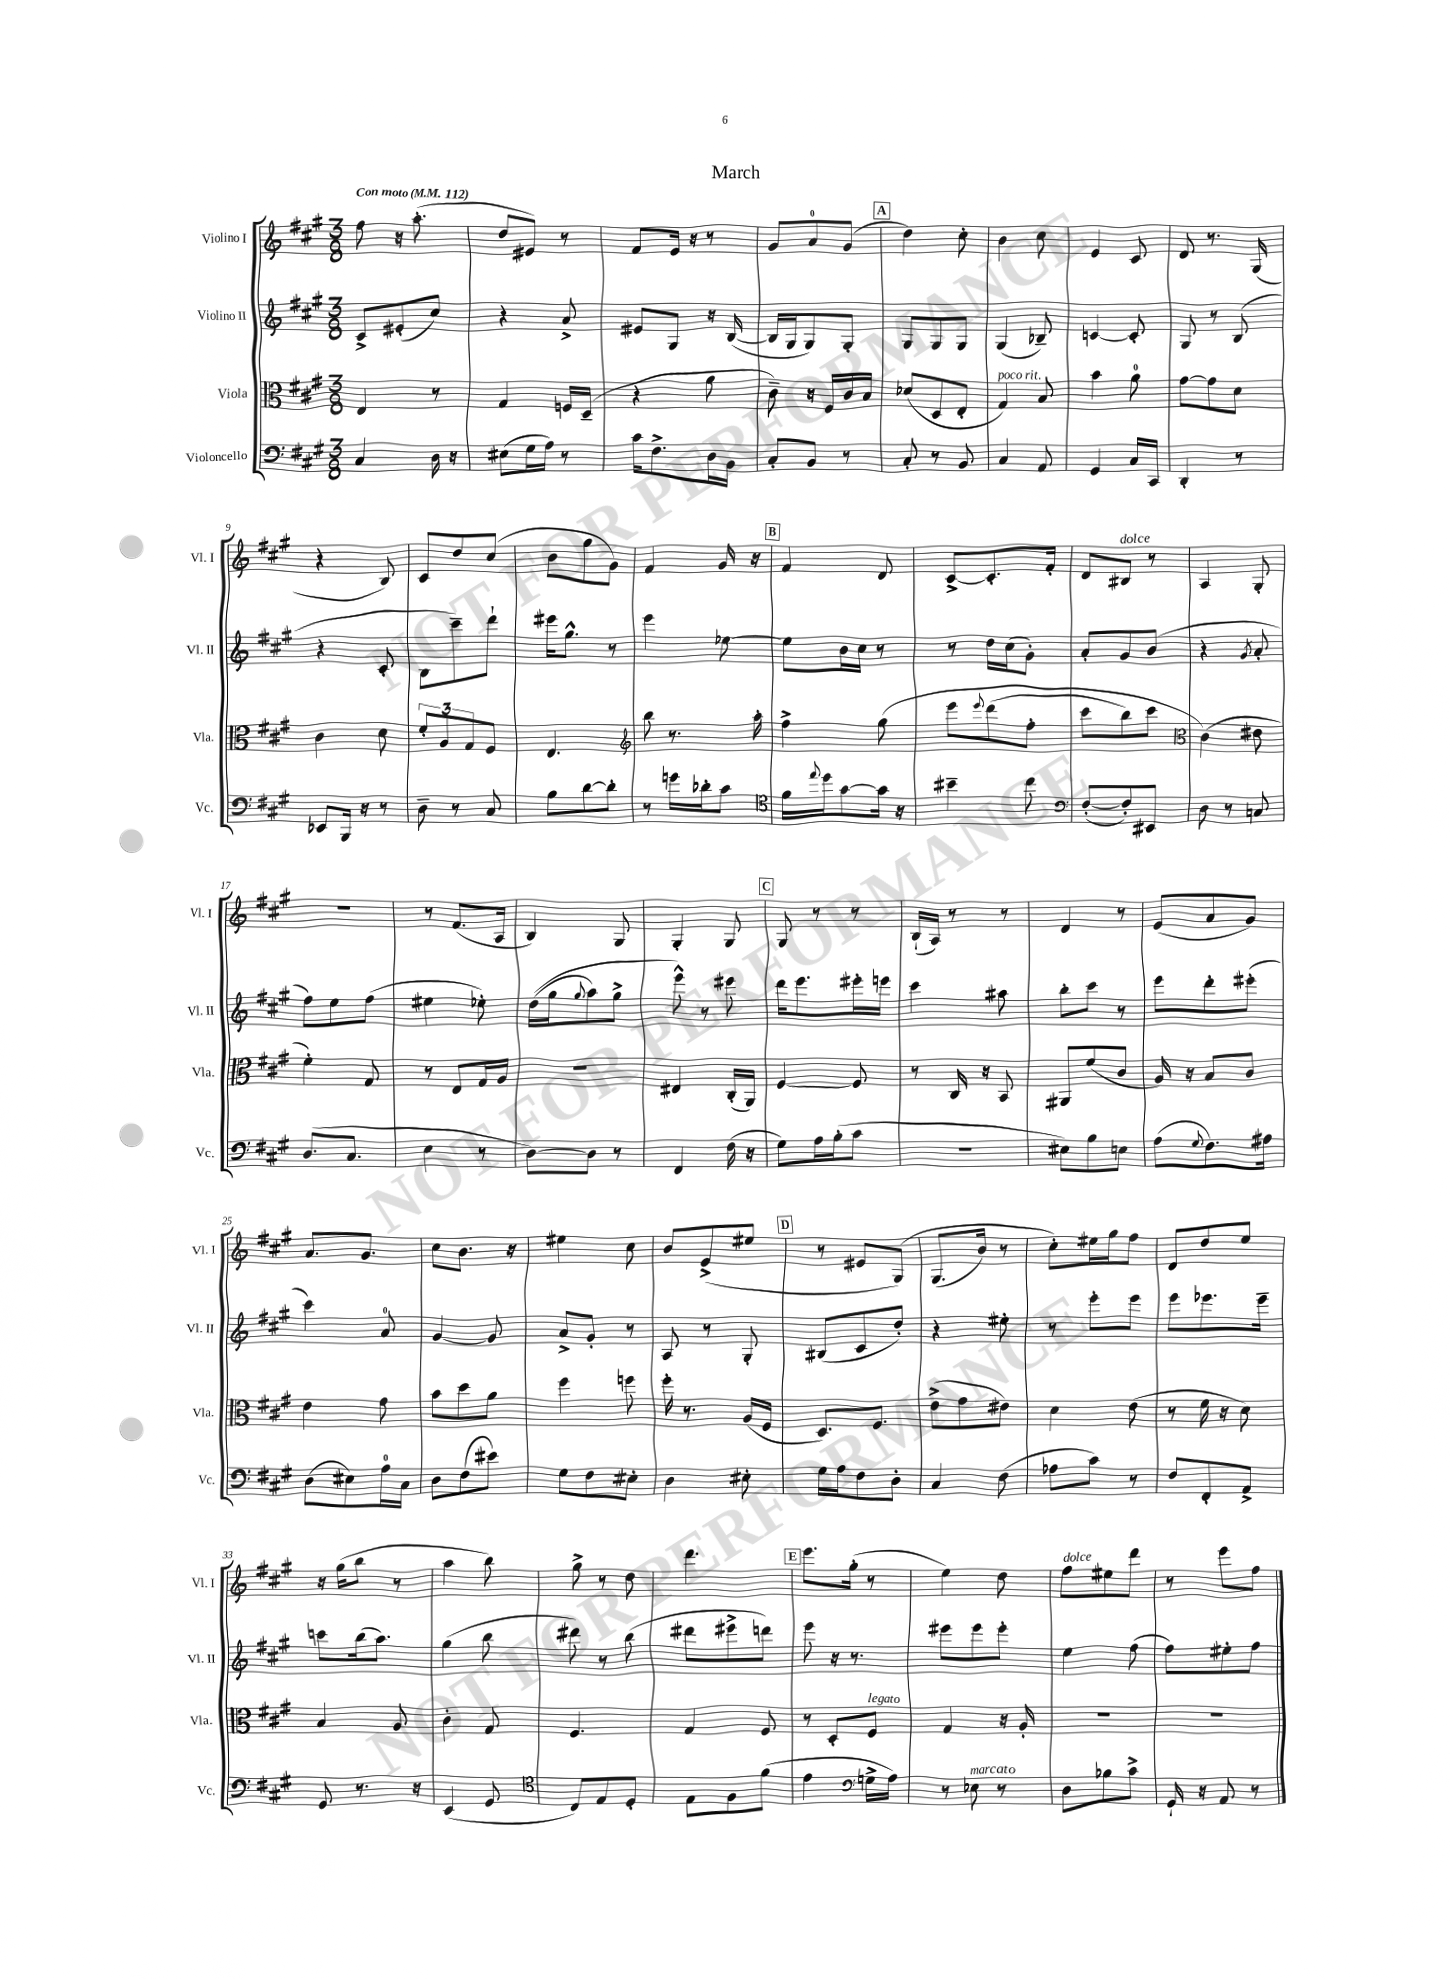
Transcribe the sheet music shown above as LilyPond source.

\header { title = "March" }
<<
\new StaffGroup <<
\new Staff = "s0" \with { instrumentName = "Violino I" shortInstrumentName = "Vl. I" } {
    \clef treble \key a \major \numericTimeSignature \time 3/8 \tempo "Con moto" 4 = 112
    fis''8 r16 a''8.-.( |
    d''8 eis'8) r8 |
    fis'8 e'16 r16 r8 |
    gis'8 a'8-0 gis'8( |
    \mark \markup { \box "A" } d''4) cis''8-. |
    b'4 cis''8 |
    e'4 cis'8 |
    d'8 r8. gis16( |
    r4 b8) |
    cis'8 d''8 cis''8( |
    b'8 gis''8 gis'8) |
    fis'4 gis'16 r16 |
    \mark \markup { \box "B" } fis'4 d'8 |
    cis'8~-> cis'8.-. fis'16-. |
    d'8 bis8^\markup { \italic "dolce" } r8 |
    a4 gis8-. |
    R4. |
    r8 fis'8.( a16 |
    b4) gis8 |
    gis4-. gis8 |
    \mark \markup { \box "C" } gis8 r8 r8 |
    b16-!( a16) r8 r8 |
    d'4 r8 |
    e'8( a'8 gis'8) |
    a'8. gis'8. |
    cis''8 b'8. r16 |
    eis''4 cis''8 |
    b'8 e'8->( eis''8 |
    \mark \markup { \box "D" } r8 eis'8 gis8)\( |
    gis8.( b'16) r8 |
    cis''8-.\) eis''16 gis''16 fis''8 |
    d'8 d''8 e''8 |
    r16 gis''16( b''8 r8 |
    a''4 b''8) |
    gis''8-> r8 d''8 |
    d'''4. |
    \mark \markup { \box "E" } e'''8. gis''16-.( r8 |
    e''4) d''8 |
    fis''8^\markup { \italic "dolce" } eis''8 d'''8 |
    r8 e'''8 fis''8 \bar "|." |
}
\new Staff = "s1" \with { instrumentName = "Violino II" shortInstrumentName = "Vl. II" } {
    \clef treble \key a \major \numericTimeSignature \time 3/8
    cis'8-> eis'8-.( cis''8) |
    r4 a'8-> |
    eis'8 gis8 r16 b16~( |
    b16 gis16 gis8) gis8-. |
    \mark \markup { \box "A" } gis8 gis8 gis8 |
    gis4( bes8--) |
    c'4~ c'8-. |
    gis8 r8 b8( |
    r4 cis'8-. |
    b8 cis'''8--) d'''8-! |
    eis'''16 gis''8.-^ r8 |
    e'''4 ees''8~ |
    \mark \markup { \box "B" } ees''8 b'16 cis''16 r8 |
    r8 d''16 cis''16( gis'8-.) |
    a'8-. gis'8 b'8( |
    r4 \acciaccatura { gis'8 } a'8-. |
    fis''8) e''8 fis''8( |
    eis''4 ees''8-.) |
    d''16(\( gis''16 \appoggiatura { gis''8 } a''8) gis''8-> |
    e'''8-^\) r8 eis'''8 |
    \mark \markup { \box "C" } d'''16 e'''8. eis'''16-. e'''16 |
    cis'''4 ais''8 |
    b''8-. cis'''8 r8 |
    e'''8 d'''8-. eis'''8-.( |
    cis'''4) a'8-0 |
    gis'4~ gis'8 |
    a'8-> gis'8-. r8 |
    a8 r8 gis8-. |
    \mark \markup { \box "D" } bis8( cis'8 d''8-.) |
    r4 eis''8-. |
    r8 e'''8-. e'''8 |
    e'''8 ees'''8. ees'''16-- |
    c'''8 b''16( a''8.) |
    gis''4( b''8 |
    dis'''8) r8 b''8( |
    dis'''8 eis'''8-> d'''8) |
    \mark \markup { \box "E" } e'''8 r16 r8. |
    eis'''8 eis'''8 eis'''8-. |
    e''4 fis''8( |
    fis''8) eis''8-. fis''8 \bar "|." |
}
\new Staff = "s2" \with { instrumentName = "Viola" shortInstrumentName = "Vla." } {
    \clef alto \key a \major \numericTimeSignature \time 3/8
    e4 r8 |
    gis4 f16 d16--( |
    r4 a'8 |
    cis'8--) r16 fis16 cis'16 b16 |
    \mark \markup { \box "A" } des'8( d8 e8-. |
    gis4^\markup { \italic "poco rit." }) b8 |
    b'4 a'8-0 |
    gis'8~ gis'8 d'8 |
    cis'4 d'8 |
    \tuplet 3/2 { fis'8-. a8 gis8 } fis8 |
    e4. |
    \clef treble b''8 r8. a''16-. |
    \mark \markup { \box "B" } fis''4-> gis''8\( |
    e'''8 \appoggiatura { e'''8 } d'''8( fis''8-. |
    cis'''8 b''8) cis'''8 |
    \clef alto cis'4(\) eis'8 |
    fis'4-.) gis8 |
    r8 e8 gis16 a16 |
    R4. |
    eis4 cis16-.( a,16) |
    \mark \markup { \box "C" } fis4~ fis8 |
    r8 cis16 r16 b,8 |
    ais,8 fis'8( cis'8 |
    a16) r16 b8 cis'8 |
    e'4 gis'8 |
    b'8 d''8 a'8 |
    fis''4 f''8 |
    fis''16-. r8. a16( fis16 |
    \mark \markup { \box "D" } d8.) fis8. |
    e'8->( gis'8 eis'8) |
    d'4 e'8( |
    r8 fis'16 r16 d'8) |
    b4 a8 |
    cis'4-. gis8 |
    fis4. |
    gis4 fis8 |
    \mark \markup { \box "E" } r8 d8-. fis8^\markup { \italic "legato" } |
    gis4 r16 a16-. |
    R4. |
    R4. \bar "|." |
}
\new Staff = "s3" \with { instrumentName = "Violoncello" shortInstrumentName = "Vc." } {
    \clef bass \key a \major \numericTimeSignature \time 3/8
    cis4 d16 r16 |
    eis8( gis16 a16) r8 |
    cis'16 fis8.-> d16 b,16 |
    cis8-. b,8 r8 |
    \mark \markup { \box "A" } cis8-. r8 b,8 |
    cis4 a,8 |
    gis,4 cis16 cis,16 |
    d,4-. r8 |
    ees,8 b,,16 r16 r8 |
    d8-- r8 cis8 |
    b8 d'8~ d'8-. |
    r8 g'16 des'16-. cis'8 |
    \mark \markup { \box "B" } \clef tenor fis'16 \appoggiatura { e''8 } d''16 gis'8~ gis'16 r16 |
    bis'4-- cis''8 |
    \clef bass fis8~-.( fis8-.) eis,8 |
    d8 r8 c8 |
    d8.( cis8. |
    e4 r8 |
    d8~) d8 r8 |
    fis,4 fis16( r16 |
    \mark \markup { \box "C" } gis8) a16 b16-.( cis'8 |
    R4. |
    eis8) b8 e8 |
    a8( \appoggiatura { gis8 } fis8.) ais16 |
    d8( eis8) a16-0 cis16 |
    d8 fis8( eis'8) |
    gis8 fis8 eis8-. |
    d4 eis8-. |
    \mark \markup { \box "D" } gis16 a16 fis8 d8-. |
    cis4 fis8( |
    aes8 cis'8) r8 |
    fis8 fis,8-. a,8-> |
    gis,8 r8. r16 |
    e,4( gis,8 |
    \clef tenor cis8) e8 d8-. |
    e8 fis8 fis'8( |
    \mark \markup { \box "E" } e'4 \clef bass g16-> a16) |
    r8 ees8^\markup { \italic "marcato" } r8 |
    d8 bes8 cis'8-> |
    gis,16-! r16 a,8 r8 \bar "|." |
}
>>
>>
